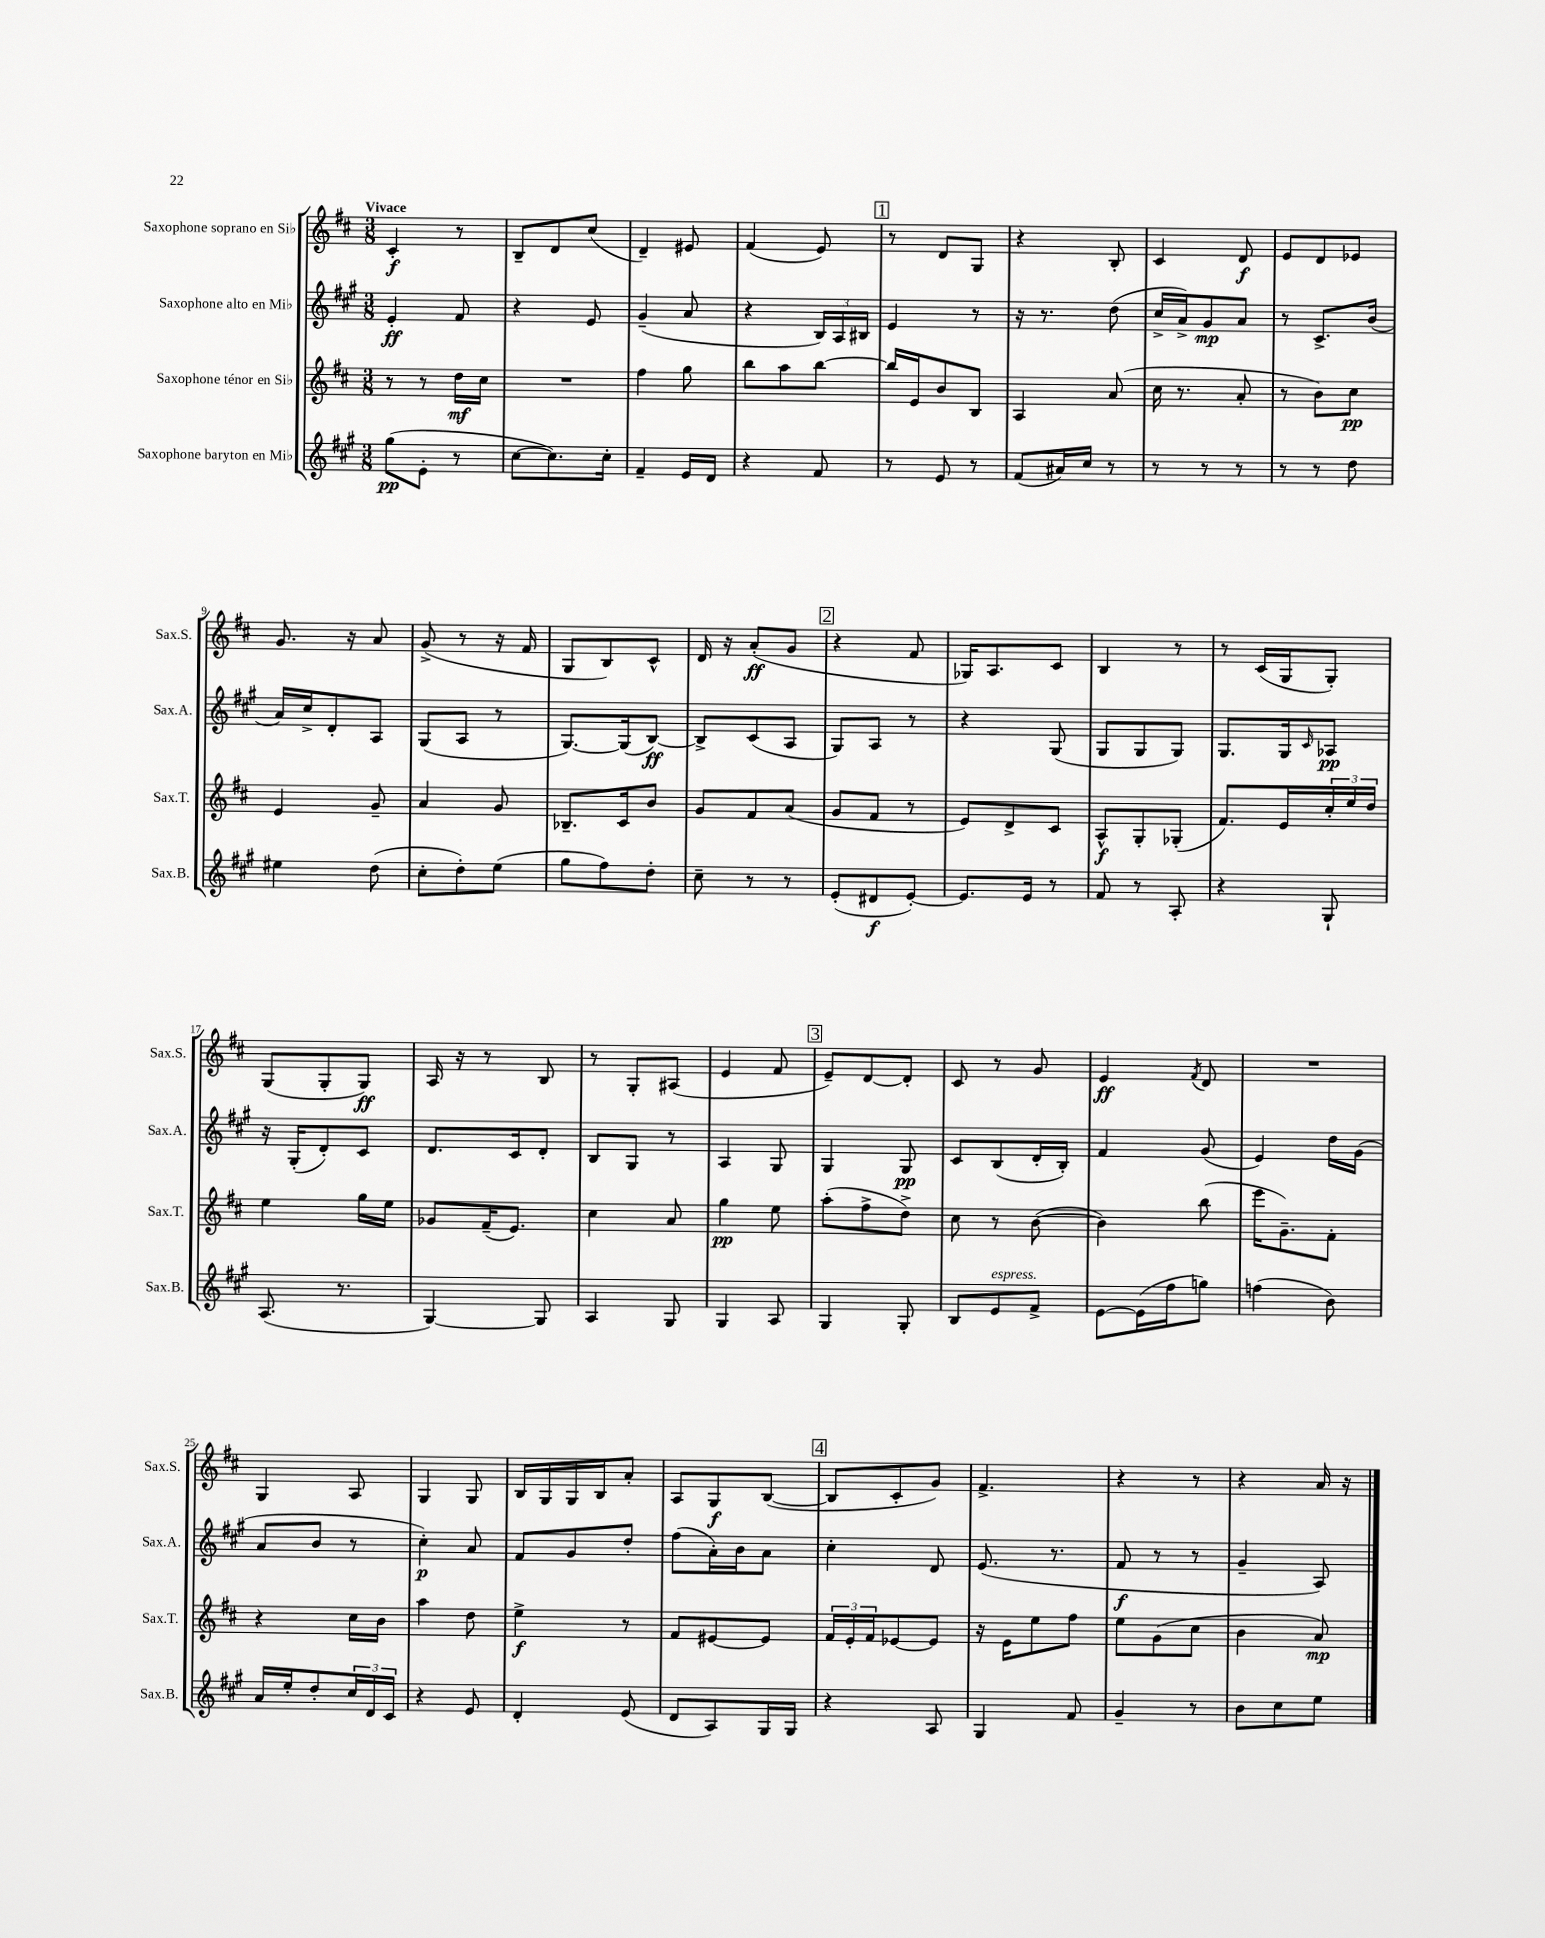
<<
\new StaffGroup <<
\new Staff = "s0" \with { instrumentName = "Saxophone soprano en Sib" shortInstrumentName = "Sax.S." } {
    \clef treble \key d \major \numericTimeSignature \time 3/8 \tempo "Vivace"
    cis'4-.\f r8 |
    b8-- d'8 cis''8( |
    d'4--) eis'8 |
    fis'4( e'8) |
    \mark \markup { \box "1" } r8 d'8 g8 |
    r4 b8-. |
    cis'4 d'8\f |
    e'8 d'8 ees'8 |
    g'8. r16 a'8 |
    g'8->( r8 r16 fis'16 |
    g8 b8) cis'8-^ |
    d'16 r16 a'8-.\ff( g'8 |
    \mark \markup { \box "2" } r4 fis'8 |
    ges16) a8. cis'8 |
    b4 r8 |
    r8 cis'16( g16 g8-.) |
    g8( g8-. g8\ff) |
    a16 r16 r8 b8 |
    r8 g8-. ais8( |
    e'4 fis'8 |
    \mark \markup { \box "3" } e'8--) d'8~ d'8-. |
    cis'8 r8 g'8 |
    e'4\ff \acciaccatura { fis'8 } d'8 |
    R4. |
    g4 a8 |
    g4 g8 |
    b16 g16 g16 b16 a'8-. |
    a8 g8\f b8~( |
    \mark \markup { \box "4" } b8 cis'8-. g'8) |
    fis'4.-> |
    r4 r8 |
    r4 a'16 r16 \bar "|." |
}
\new Staff = "s1" \with { instrumentName = "Saxophone alto en Mib" shortInstrumentName = "Sax.A." } {
    \clef treble \key a \major \numericTimeSignature \time 3/8
    e'4-.\ff fis'8 |
    r4 e'8 |
    gis'4--( a'8 |
    r4 \tuplet 3/2 { b16) a16 bis16 } |
    \mark \markup { \box "1" } e'4 r8 |
    r16 r8. d''8( |
    cis''16-> a'16->) gis'8\mp a'8 |
    r8 cis'8.-> b'16( |
    a'16) cis''16-> d'8-. a8 |
    gis8( a8 r8 |
    gis8.~) gis16( b8~\ff) |
    b8-> cis'8( a8 |
    \mark \markup { \box "2" } gis8) a8 r8 |
    r4 gis8( |
    gis8 gis8 gis8) |
    gis8. gis16 \grace { cis'16 } aes8\pp |
    r16 gis16-.( d'8-.) cis'8 |
    d'8. cis'16 d'8-. |
    b8 gis8 r8 |
    a4 gis8 |
    \mark \markup { \box "3" } gis4 gis8\pp |
    cis'8 b8( d'16-. b16-.) |
    fis'4 gis'8( |
    e'4) d''16 gis'16( |
    a'8 b'8 r8 |
    cis''4-.\p) a'8 |
    fis'8 gis'8 d''8-. |
    fis''8( a'16-.) b'16 a'8 |
    \mark \markup { \box "4" } cis''4-. d'8 |
    e'8.( r8. |
    fis'8\f r8 r8 |
    gis'4-- a8) \bar "|." |
}
\new Staff = "s2" \with { instrumentName = "Saxophone ténor en Sib" shortInstrumentName = "Sax.T." } {
    \clef treble \key d \major \numericTimeSignature \time 3/8
    r8 r8 d''16\mf cis''16 |
    R4. |
    fis''4 g''8 |
    b''8 a''8 b''8~ |
    \mark \markup { \box "1" } b''16 e'16 b'8 b8 |
    a4 a'8( |
    cis''16 r8. a'8-. |
    r8 b'8) cis''8\pp |
    e'4 g'8-- |
    a'4 g'8 |
    bes8.-- cis'16 b'8 |
    g'8 fis'8 a'8( |
    \mark \markup { \box "2" } g'8 fis'8 r8 |
    e'8) d'8-> cis'8 |
    a8-^\f g8-. ges8-.( |
    fis'8.) e'16 \tuplet 3/2 { cis''16-. e''16 d''16 } |
    e''4 g''16 e''16 |
    ges'8 fis'16--( e'8.) |
    cis''4 a'8 |
    g''4\pp e''8 |
    \mark \markup { \box "3" } a''8-.( fis''8-> d''8->) |
    cis''8 r8 b'8~( |
    b'4) b''8( |
    e'''16 g'8.--) fis'8-. |
    r4 cis''16 b'16 |
    a''4 d''8 |
    e''4->\f r8 |
    fis'8 eis'8~ eis'8 |
    \mark \markup { \box "4" } \tuplet 3/2 { fis'16 e'16-. fis'16 } ees'8~ ees'8 |
    r16 e'16 e''8 fis''8 |
    e''8 g'8( cis''8 |
    b'4 a'8\mp) \bar "|." |
}
\new Staff = "s3" \with { instrumentName = "Saxophone baryton en Mib" shortInstrumentName = "Sax.B." } {
    \clef treble \key a \major \numericTimeSignature \time 3/8
    gis''8\pp( e'8-. r8 |
    cis''8~ cis''8.) cis''16-. |
    fis'4-- e'16 d'16 |
    r4 fis'8 |
    \mark \markup { \box "1" } r8 e'8 r8 |
    fis'8( ais'16) cis''16 r8 |
    r8 r8 r8 |
    r8 r8 d''8 |
    eis''4 d''8( |
    cis''8-. d''8-.) e''8( |
    gis''8 fis''8) d''8-. |
    cis''8-- r8 r8 |
    \mark \markup { \box "2" } e'8-.( dis'8\f e'8~-.) |
    e'8. e'16 r8 |
    fis'8 r8 a8-. |
    r4 gis8-! |
    a8.( r8. |
    gis4~) gis8 |
    a4 gis8 |
    gis4 a8 |
    \mark \markup { \box "3" } gis4 gis8-. |
    b8 e'8^\markup { \italic "espress." } fis'8-> |
    e'8~ e'16( fis''16 g''8) |
    f''4( b'8) |
    a'16 e''16-. d''8-. \tuplet 3/2 { cis''16 d'16 cis'16 } |
    r4 e'8 |
    d'4-. e'8( |
    d'8 a8) gis16 gis16 |
    \mark \markup { \box "4" } r4 a8 |
    gis4 fis'8 |
    gis'4-- r8 |
    b'8 cis''8 e''8 \bar "|." |
}
>>
>>
